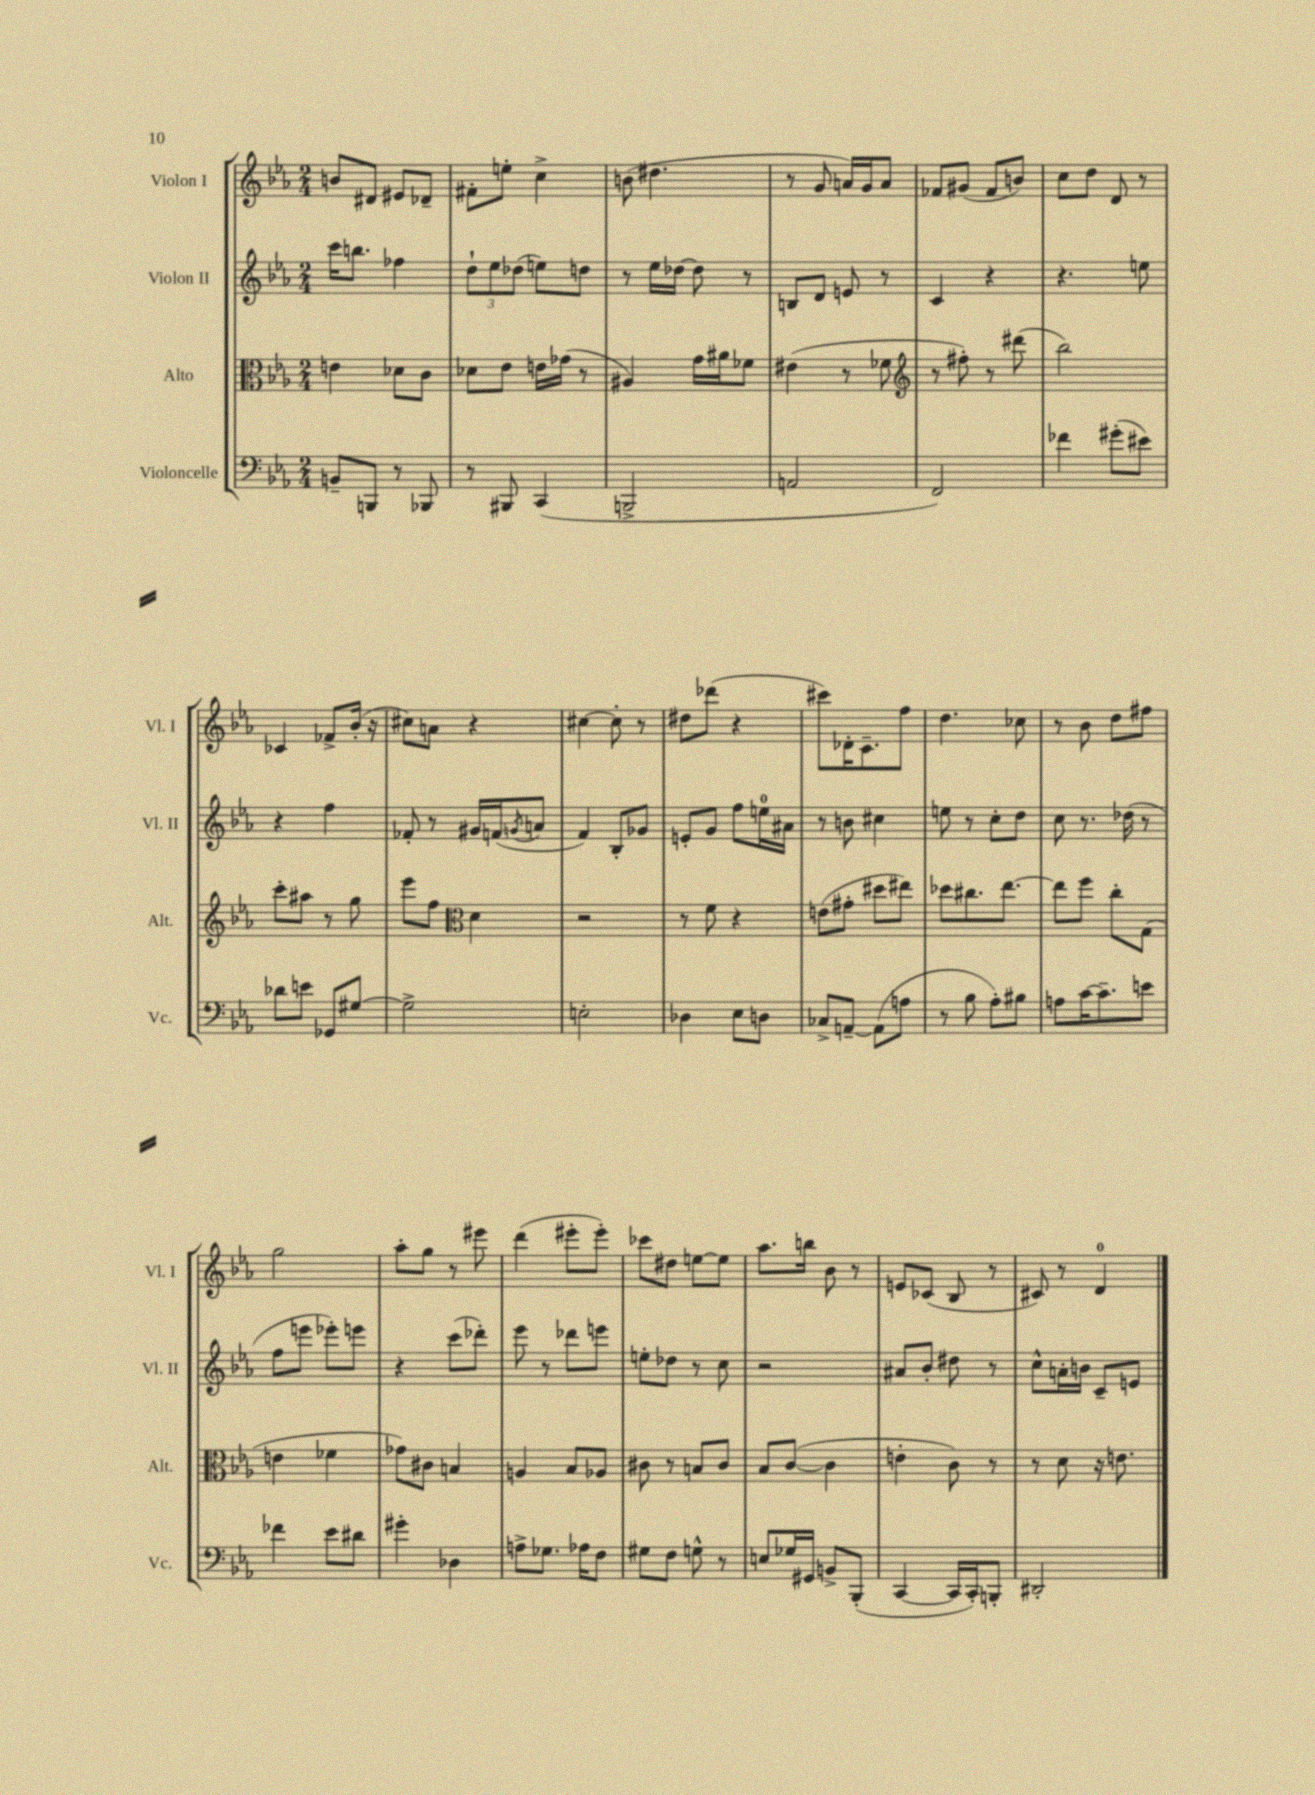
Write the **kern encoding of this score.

**kern	**kern	**kern	**kern
*staff4	*staff3	*staff2	*staff1
*clefF4	*clefC3	*clefG2	*clefG2
*k[b-e-a-]	*k[b-e-a-]	*k[b-e-a-]	*k[b-e-a-]
*M2/4	*M2/4	*M2/4	*M2/4
8BB~	4e	16ccc	8b
.	.	8.bb	.
8BBB	.	.	8d#
8r	8d-	4ff-	8e#
8BBB-	8c	.	8d-~
=	=	=	=
8r	8d-	12dd`	8f#'
.	.	12ee-	.
8BBB#	8e-	.	8ee'
.	.	(12dd-	.
(4CC	16e	8ee)	4cc^
.	(16g-	.	.
.	8r	8dd	.
=	=	=	=
2BBB^	4A#)	8r	(8b
.	.	16ee-	4.dd#
.	.	[16dd-	.
.	16g	8dd-]	.
.	16a#	.	.
.	8f-	8r	.
=	=	=	=
2AA	(4e#	8B	8r
.	.	8d	8g
.	8r	8e	16a)
.	.	.	16g
.	8f-	8r	8a
=	=	=	=
*	*clefG2	*	*
2FF)	8r	4c	8f-
.	8ff#')	.	(8g#
.	8r	4r	8f-
.	(8ddd#	.	8b)
=	=	=	=
4f-	2bb-)	4.r	8cc
.	.	.	8dd
(8g#'	.	.	8d
8e#)	.	8ee	8r
=	=	=	=
8d-	8ccc'	4r	4c-
8e	8aa#	.	.
8GG-	8r	4ff	8f-^
[8G#	8gg	.	(16b-'
.	.	.	16r
=	=	=	=
2G#^]	8eee-	8f-'	8cc#)
.	8ff	8r	8a
*	*clefC3	*	*
.	4d	16g#	4r
.	.	(16f	.
.	.	8qg	.
.	.	8a	.
=	=	=	=
2E'	2r	4f)	[4cc#
.	.	8B-'	8cc#']
.	.	8g-	8r
=	=	=	=
4D-	8r	8e'	8dd#
.	8f	8g	(8ddd-
8E-	4r	8ff	4r
8D	.	16ee	.
.	.	16a#	.
=	=	=	=
8C-^	(8e	8r	8ccc#)
[8AA~	8g#'	8b	16d-'
.	.	.	8.c~
(8AA]	8dd#	4cc#	.
8A	8ee#)	.	8ff
=	=	=	=
8r	8dd-	8ee	4.dd
8B-	8.cc#	8r	.
8A-')	.	8cc'	.
.	[8.ee-	.	.
8B#	.	8dd	8cc-
=	=	=	=
8A	8ee-]	8cc	8r
[16c	8ff	8.r	8b-
8.c~]	.	.	.
.	8cc'	.	8dd
.	.	(16dd-	.
8e	(8G	8r	8ff#
=	=	=	=
4f-	4e	8ff	2gg
.	.	8eee	.
8e-	4f-	8eee-')	.
8d#	.	8eee	.
=	=	=	=
4g#'	8g-)	4r	8aa-'
.	8c#	.	8gg
4D-	4B	(8ccc	8r
.	.	8ddd-')	8eee#
=	=	=	=
8A^	4A	8eee-	(4ddd
8.G-	.	8r	.
.	8B-	8ddd-	8eee#'
16A-	.	.	.
8F	8A-	8eee	8eee#')
=	=	=	=
8G#	8c#	8ee'	8ccc-
8F	8r	8dd-	8dd#
8G^^	8B	8r	[8ee
8r	8c#	8cc	8ee]
=	=	=	=
8E	8B-	2r	8.aa-
16G-	([8c	.	.
16GG#	.	.	16bb
8BB^	4c]	.	8b-
(8BBB-'	.	.	8r
=	=	=	=
[4CC	4e'	8a#	8e
.	.	8b-'	(8c-
16CC]	8c)	8dd#	8B-
16CC')	.	.	.
8BBB'	8r	8r	8r
=	=	=	=
2DD#'	8r	8cc^^	8c#)
.	8d	16a'	8r
.	.	16b	.
.	16r	8c~	4d
.	8.e	.	.
.	.	8e	.
==	==	==	==
*-	*-	*-	*-
